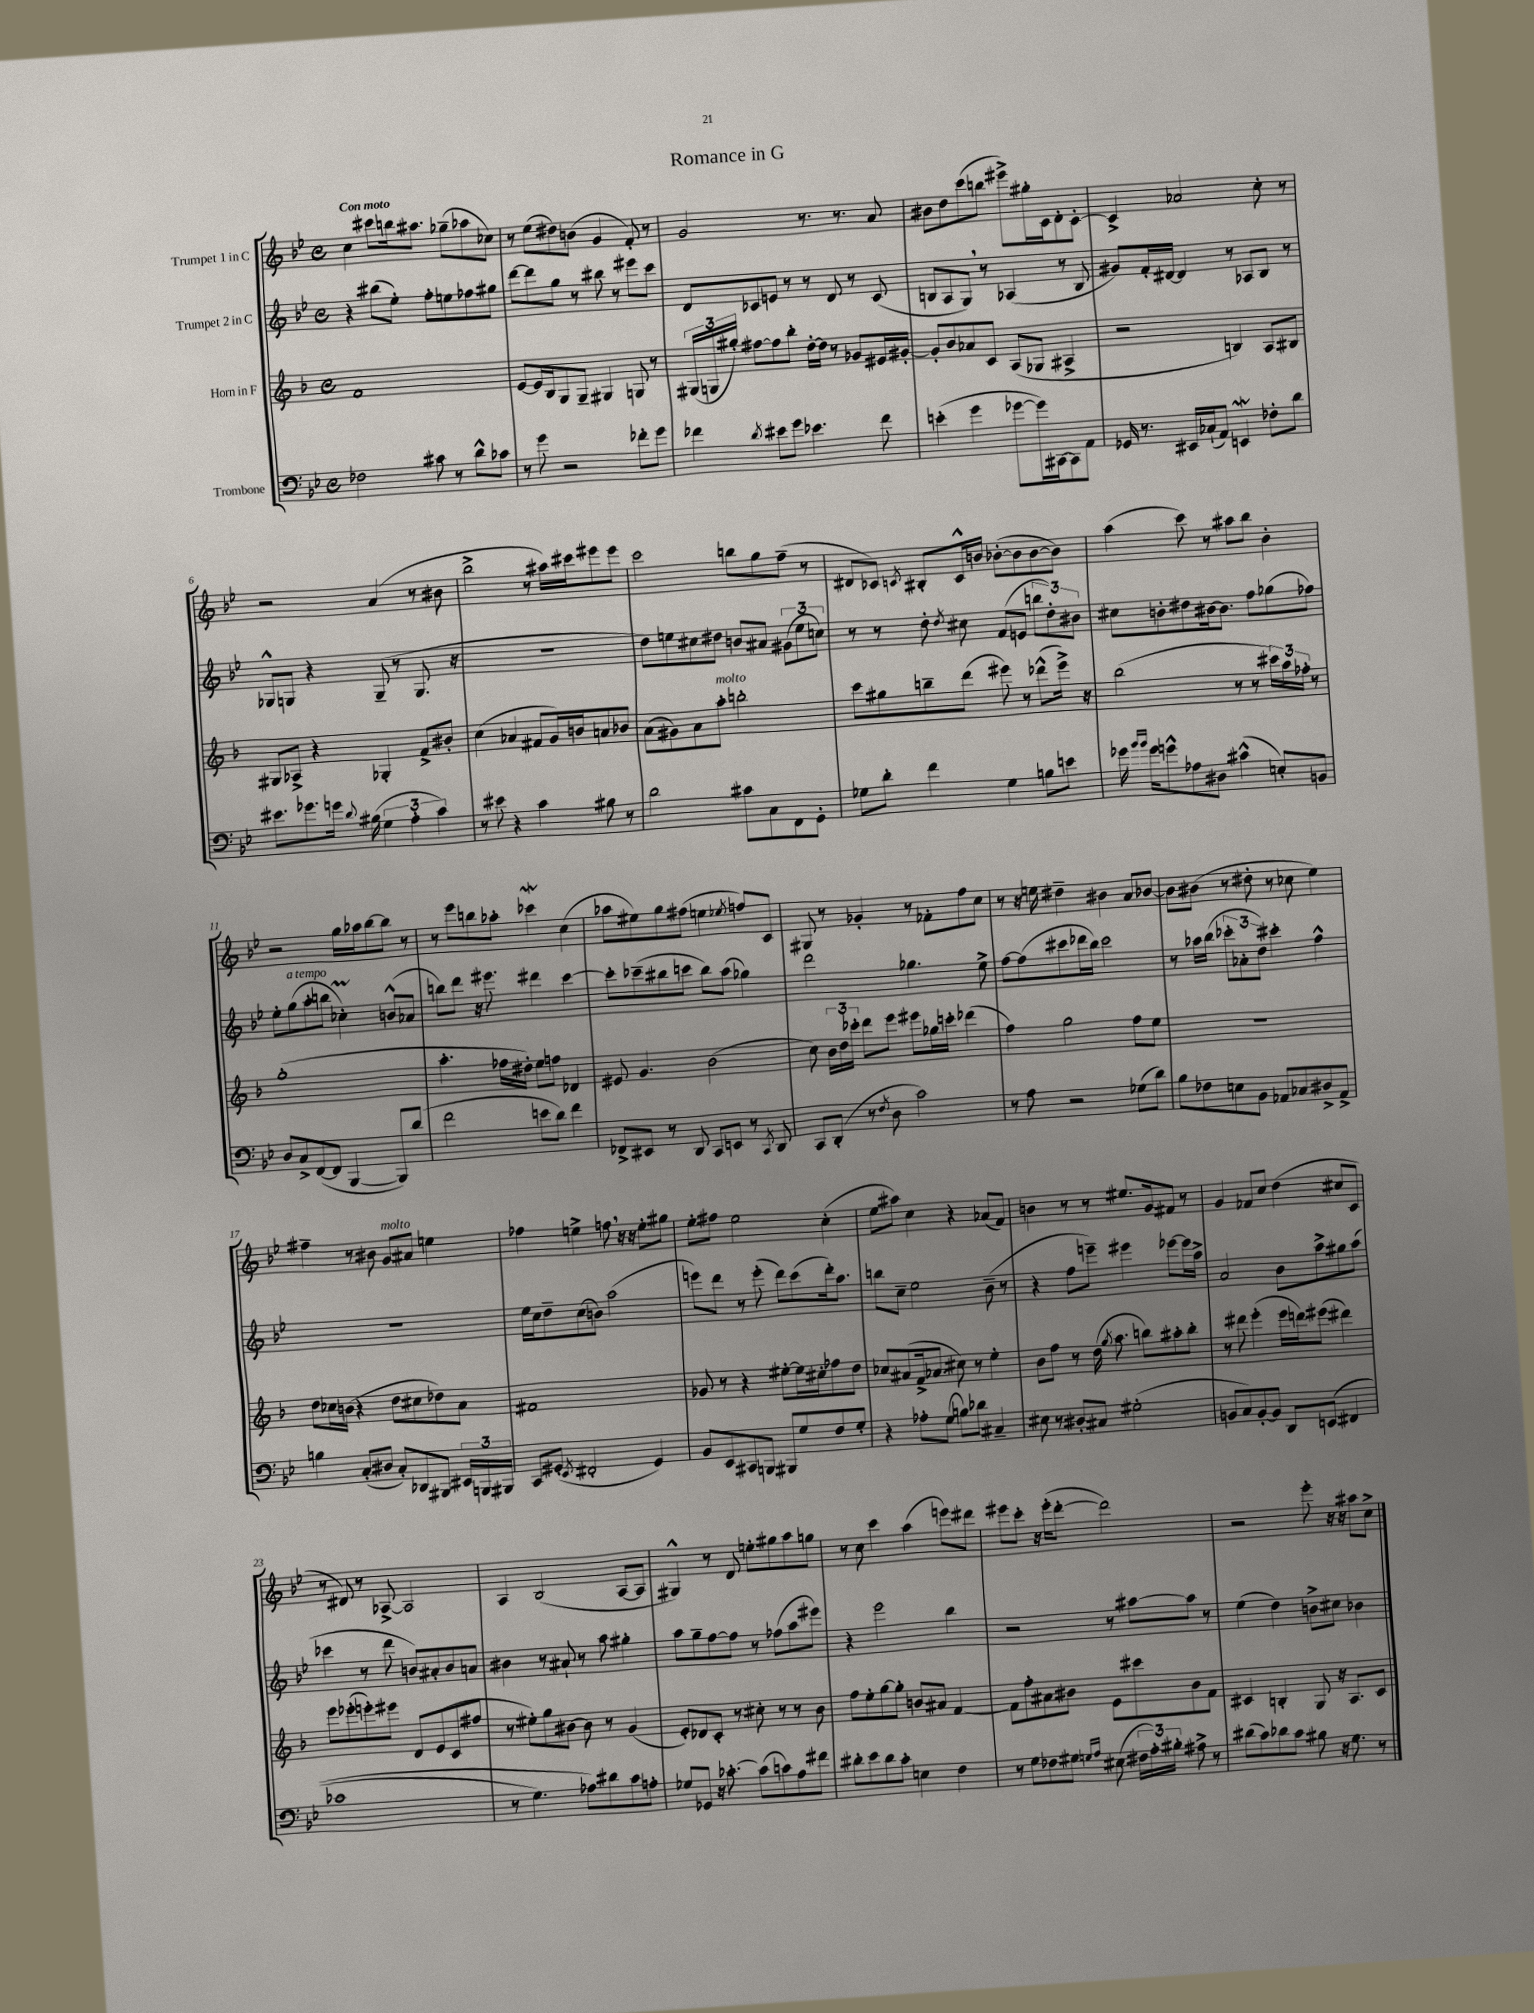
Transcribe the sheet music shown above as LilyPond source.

\header { title = "Romance in G" }
<<
\new StaffGroup <<
\new Staff = "s0" \with { instrumentName = "Trumpet 1 in C" } {
    \clef treble \key bes \major \defaultTimeSignature \time 4/4 \tempo "Con moto"
    \autoBeamOff c''4 cis'''8[ b''16 ais''8.] ges''8[--( aes''8 ces''8]) |
    r8 ees''8[( dis''8) b'8]( g'4 f'8-.) r8 |
    g'2 r8. r8. a'8 |
    bis'8[ d''8 c'''8( b''8] eis'''8[->) gis''16-. c'16 d'8-. c'8]~-. |
    c'4-> aes'2 c''8-. r8 |
    r2 a'4( r8 bis'8 |
    bes''2-> r8 ais''16[) cis'''16 eis'''8 eis'''8] |
    c'''2 b''8[ g''8 f''8]--( r8 |
    dis'8[ ces'8]) \acciaccatura { c'8 } bis8[-. c'16-^ b'16] bes'8[~-.( bes'8 bes'8~ bes'8]) |
    a''4( c'''8) r8 ais''8[ bes''8] bes'4-. |
    r2 g''16[ aes''16 bes''8~ bes''8] r8 |
    r8 ees'''8[ b''8 aes''8]-. ces'''4\mordent c''4( |
    aes''8[ eis''8) g''8 fis''8]( e''4 \acciaccatura { ees''8 } f''8[) c'8] |
    gis8 r8 ges'4-. r8 fes'8[-. f''8 c''8] |
    r8 r16 e''16 dis''4-- bis'4 a'8[ bes'8]~ |
    bes'8[ bis'8]( r8 dis''8-. r8 ces''8 ees''4) |
    fis''4-- r8 bis'8 g'8[^\markup { \italic "molto" } ais'8] e''4 |
    fes''4 e''4-> f''8 \breathe r16 r16 e''8[-. gis''8] |
    ees''8[-. fis''8] ees''2 c''4-.( |
    ees''8[ ais''8]) c''4 r4 aes'8[( f'8]) |
    b'4 r8 r8 eis''8.[ g'16 fis'8] r8 |
    g'4 fes'8[ c''8] d''4( cis''8[ c'8] |
    r8 dis'8) r8 aes8~-> aes2 |
    a4 bes2( a8[~ a8] |
    gis4-^) r8 d'8 e''8[-. gis''8 a''8 g''8] |
    r8 c''8 c'''4 a''4( e'''8[) dis'''8] |
    eis'''8[ c'''8]-. r16 eis'''16[-.( d'''8]~-. d'''2) |
    r2 ees'''8-. r16 r16 ais''8[ c''8]-> \bar "|." |
}
\new Staff = "s1" \with { instrumentName = "Trumpet 2 in C" } {
    \clef treble \key bes \major \defaultTimeSignature \time 4/4
    \autoBeamOff r4 bis''8[( ees''8]-.) f''8[-. e''8 fes''8 gis''8] |
    d'''8[~ d'''8 g''8] r8 bis''8 r8 eis'''8[ c'''8] |
    d'8[ ces'8 e'8] r8 r8 d'8 r8 ces'8( |
    b8[ a8 g8]) \breathe r8 aes4( r8 b8 |
    gis'8[) f'16-. dis'16]~ dis'4 r8 aes8[ bes8] r8 |
    ges8[-^ g8] r4 g8--( r8 g8. r16 |
    R1 |
    d''8[) e''8 cis''8 dis''8] b'8[ ais'8] \tuplet 3/2 { gis'8[( e''8 c''8]) } |
    r8 r8 d''8-. \acciaccatura { d''8 } cis''8 f'8[( e'8] \tuplet 3/2 { b''8[ d''8-.) bis'8] } |
    cis''8[ b'8-. dis''8 bis'16~ bis'8.] f''8[ ges''8( fes''8]) |
    ees''8[-. g''8^\markup { \italic "a tempo" }( a''8-. b''8] ces''4-.\prall) b'8[-^( aes'8] |
    b''8[) d'''8] r16 eis'''8. dis'''4 c'''4~ |
    c'''8[-. ces'''8--( bis''8 c'''8] bis''8[) a''8]( ges''4) |
    d'''2 ges''4. ees''8-> |
    f''8[~ f''8( cis'''8 des'''16 bes''16]) cis'''2 |
    r8 aes''16[ bes''16]( \tuplet 3/2 { ces'''8[-. aes'8-. d''8]) } cis'''4-. f''4-^ |
    R1 |
    ees''16[ c''16 d''8-- c''8( b'8]) a''2( |
    e'''8[) d'''8] r8 e'''8-.( d'''8[) c'''8( d'''16-.) a''8.] |
    b''8[ c''8]-- ees''2 bes'8--( r8 |
    r4 f''8[ e'''8]--) eis'''4 ees'''8[~ ees'''16 a''16]-> |
    a'2 bes'8[ a''8-> gis''8 a''8]( |
    ces'''4 r8 d'''8 b'8[) ais'8-. b'8 a'8] |
    bis'4 r8 ais'8-! r8 a''8 gis''4-. |
    a''8[ g''8-- f''8~ f''8] r8 fes''8[( a''8 eis'''8]) |
    r4 ees'''2 bes''4 |
    r2 r8 ais''8[~ ais''8] r8 |
    ees''4( d''4) b'8[-> cis''8] bes'4 \bar "|." |
}
\new Staff = "s2" \with { instrumentName = "Horn in F" } {
    \clef treble \key f \major \defaultTimeSignature \time 4/4
    \autoBeamOff f'1 |
    e'8[~ e'16 bes16 g8 g8]-- gis4 g8 r8 |
    \tuplet 3/2 { gis16[( g16 gis''16]-.) } fis''8[~ fis''8 bes''8]-. d''16[~-. d''16] r8 ges'8[ eis'16 gis'16]~-. |
    gis'8[-. bes'8 aes'8 c'8] a8[( ges8] ais4-> |
    r2 b4) a8[ bis8] |
    gis8[ aes8]-> r4 ges4-. f'8[-> bis'8]-. |
    c''4( aes'4 fis'8[ g'16) b'16 a'8 bes'8] |
    a'8[( gis'8) a'8 a''8]-.^\markup { \italic "molto" } b''2-. |
    c'''8[ gis''8 b''8-- d'''8]( eis'''8) r8 des'''8[-^( eis'''16]->) r16 |
    bes''2( r8 r8 \tuplet 3/2 { cis'''16[) a''16 fes''16]-. } r8 |
    g''1-.( |
    a''4.-. fes''16[ dis''16]-.) e''8[ f''8] des'4 |
    eis'8 g'4. bes'2( |
    c''8) \tuplet 3/2 { bes'16[ d''16 ces'''16]-. } d'''8[ e'''8] eis'''8[ ges''16 c'''16]-. des'''4( |
    f''4) g''2 f''8[ e''8] |
    R1 |
    d''8[ ces''16 b'16]( r4 d''8[ cis''8 des''8) a'8] |
    fis'1 |
    ges'8 r8 r4 eis''8[~-. eis''16 cis''16-. fes''8 d''8] |
    ces''8[ ais'8( f'16-> aes'8.] cis''8) r8 e''4-. |
    bes'8[ f''8] r8 d''16( \acciaccatura { g''8 } a''8. b''8[) ais''8-. b''8]-. |
    r8 dis'''8 e'''4-.( e'''16[ d'''16) eis'''8]( dis'''4) |
    e'''8[ ees'''8-.( e'''8-.) eis'''8] d'8[ e'8( c'8 fis''8] |
    r8 eis''8[-.) g''8 bis'8]~ bis'8 r8 g'4( |
    e'8[-.) des'8 c'8]-. r8 cis''8-. r8 r8 bes'8 |
    f''8[ e''8-. g''8~ g''8]-. b'8[ ais'8] f'4~ |
    f'8[ f''8-. ais'8 bis'8] e'8[ cis'''8 bis'8 f'8] |
    cis'4 b4-. g8 r16 a8.[ cis'8] \bar "|." |
}
\new Staff = "s3" \with { instrumentName = "Trombone" } {
    \clef bass \key bes \major \defaultTimeSignature \time 4/4
    \autoBeamOff fes2 cis'8 r8 d'8[-^ ces'8] |
    r8 g'8 r2 fes'8[-. g'8] |
    fes'4 \acciaccatura { d'8 } eis'8[ g'8] ees'4. fes'8 |
    e'4-.( g'4 ges'8[~ ges'16) cis,16~ cis,8 a,8] |
    ges,16 r8. eis,16[ ces16-!( a,8]) e,4\mordent fes8[-. d'8] |
    eis'8.[ ges'8. g'16] \appoggiatura { d'8 } bis16( \tuplet 3/2 { g4 a4-. c'4) } |
    r8 eis'8 r4 c'4 bis8 r8 |
    d'2 cis'8[ c8 f,8 g,8]-. |
    ges8[ d'8]-. f'4 ges4 b8[ e'8] |
    ges'16 \grace { bes'16[ bes'16] } ges'16[ g'8-^ aes8 dis8] cis'4-^( e8[-.) b,8] |
    d8[ c8-> f,8~( f,8] bes,,4~ bes,,8[) d'8]( |
    f'2 e'8[ d'8]) f'4 |
    fes,8[-> eis,8] r8 d,8 c,8[ e,8] r8 \acciaccatura { c,8 } d,8 |
    c,8[ d,8]-.( r8 \acciaccatura { f8 } d8 c'2) |
    r8 a8 r2 ges8[( d'8]) |
    bes8[ fes8 e8 bes,8] aes,8[ ces8 dis8-> aes,8]-> |
    b4 c8[-.( dis8] c8[-.) des,8 bis,,8] \tuplet 3/2 { eis,16[ b,,16 bis,,16] } |
    c,8[ gis,8]-.( \acciaccatura { ees,8 } fis,2-. gis,4) |
    bes,8[ ees,8 cis,8 b,,8] bis,,8[ g8 f8 g8]-. |
    r4 aes8[-. g8]( b8[) des'8] cis4-- |
    eis8 r8 dis8[-. cis8] gis2-.( |
    b,8[ c8) b,8~-. b,8] d,8[ e,8](\( fis,4 |
    ces'1 |
    r8 g4.) aes8[\) dis'8 c'8 a8]-. |
    ges8[ ges,8] r16 ces'8.~-. ces'8[( c'8) a8 fis'8] |
    dis'8[-. ees'8 dis'8 c'8]-. e4 f4 |
    r8 g8[ fes8 gis8] \grace { g16[ a16] } eis8( \tuplet 3/2 { fis16[ a16-.) bis16]-. } ais8-> r8 |
    dis'8[( c'8) des'8 c'8] bis8 r16 g8. r8 \bar "|." |
}
>>
>>
